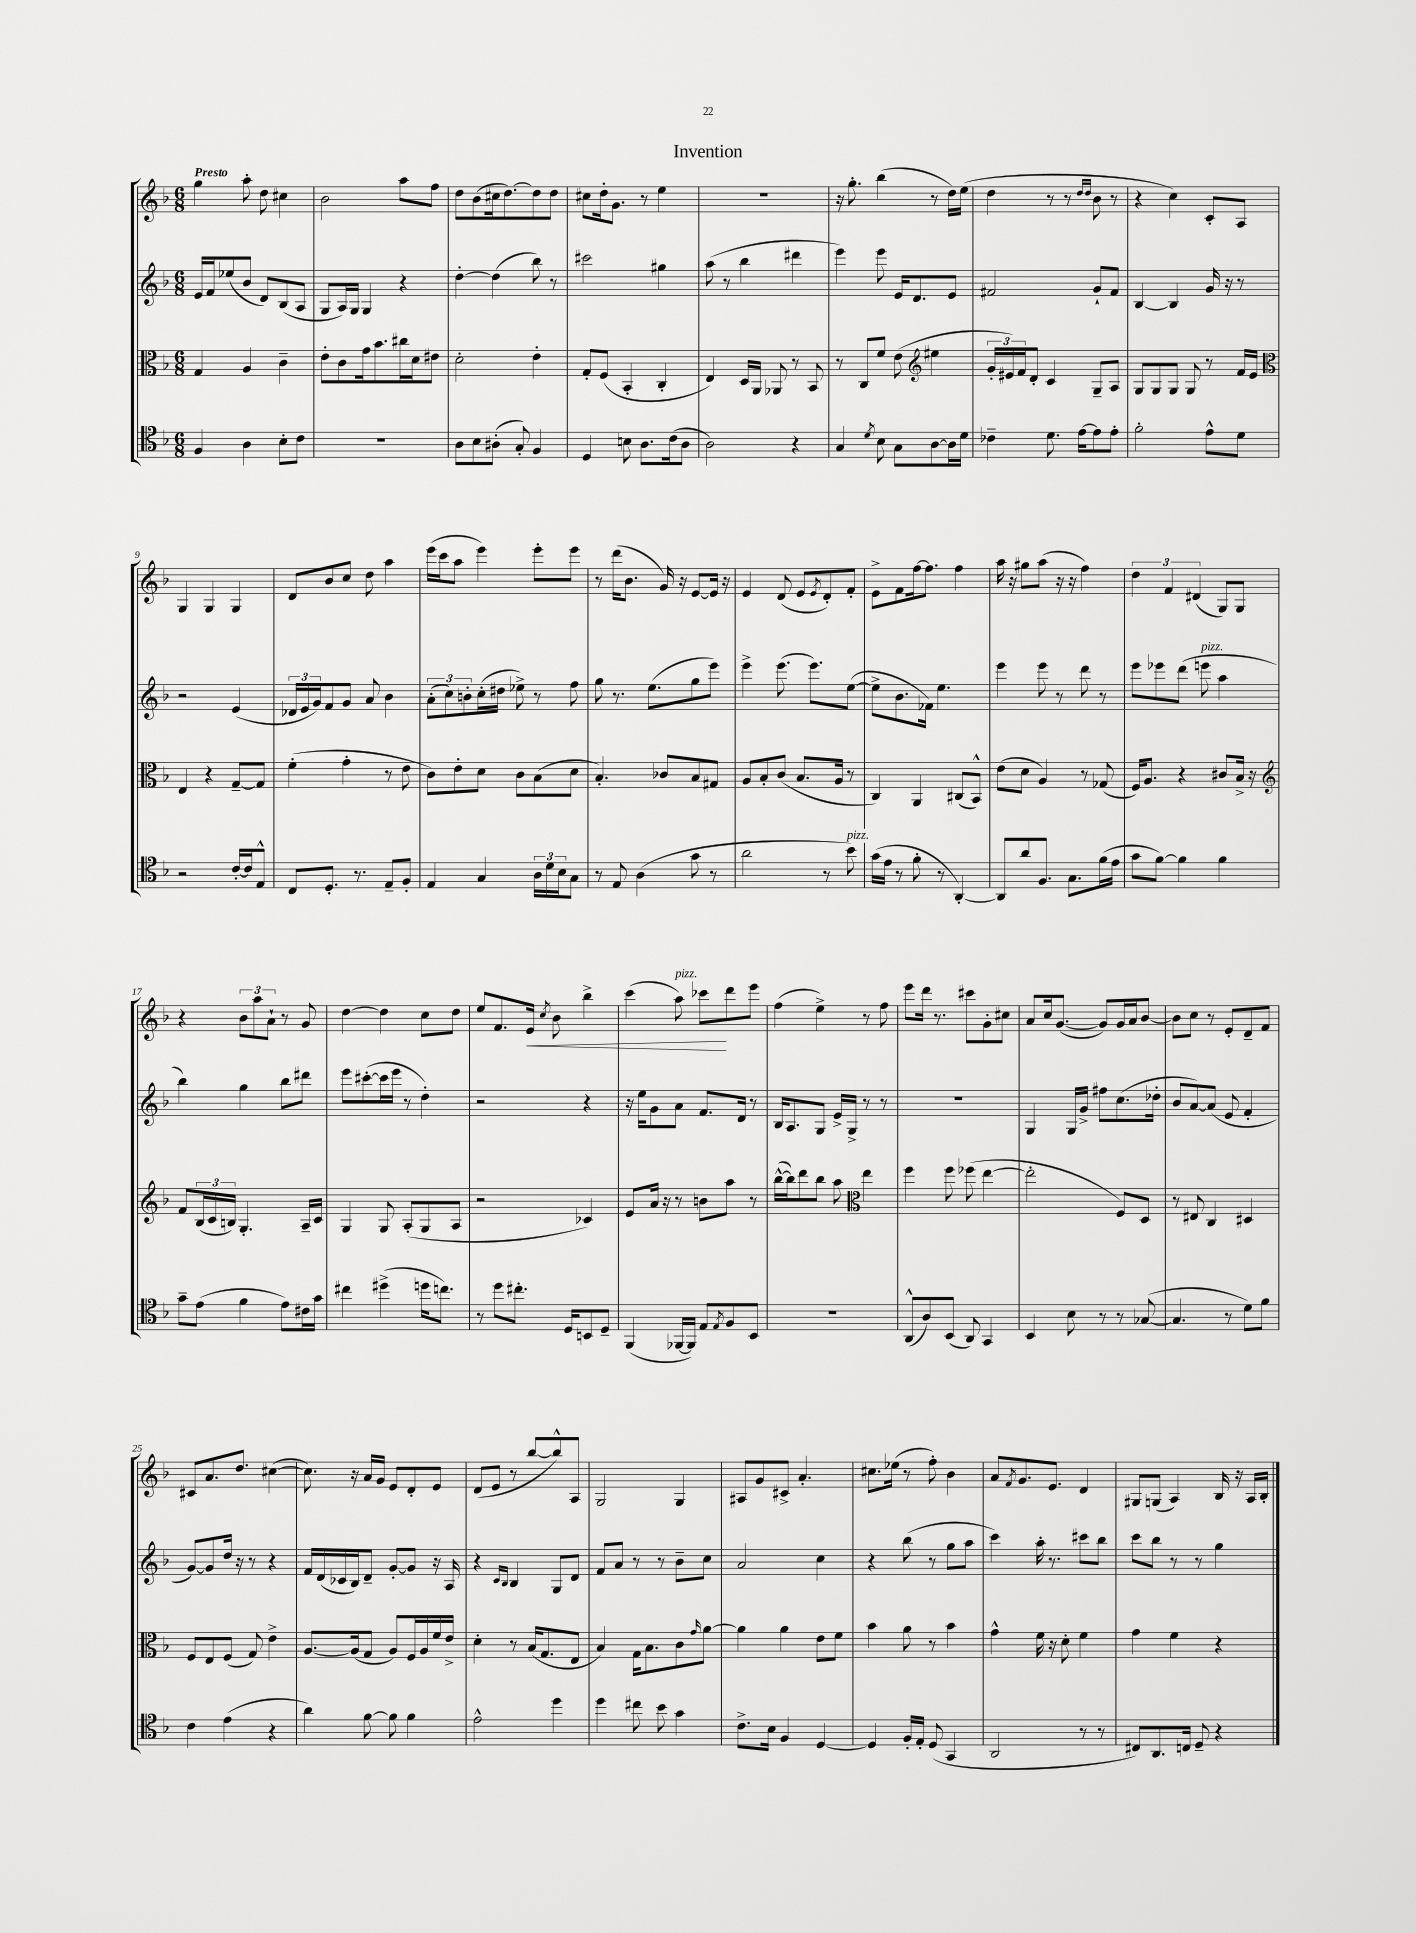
\header { title = "Invention" }
<<
\new StaffGroup <<
\new Staff = "s0" {
    \clef treble \key f \major \numericTimeSignature \time 6/8 \tempo "Presto"
    g''4 a''8-. d''8 cis''4 |
    bes'2 a''8 f''8 |
    d''8 bes'8( cis''16 d''8.~) d''8 d''8 |
    cis''8 d''16-. g'8. r8 e''4 |
    R2. |
    r16 g''8.-. bes''4( r8 d''16) e''16( |
    d''4 r8 r8 \grace { d''16 d''16 } bes'8 r8 |
    r4 c''4) c'8-. a8 |
    g4 g4 g4 |
    d'8 bes'8 c''8 d''8 a''4 |
    e'''16( c'''16 a''8 e'''4) e'''8-. e'''8 |
    r8 d'''16( bes'8. g'16) r16 e'8~ e'16 r16 |
    e'4 d'8( e'8 \acciaccatura { e'8 } d'8-.) f'8-. |
    e'8-> f'8 f''16~ f''8. f''4 |
    a''16 r16 gis''8 a''8( r16 r16 f''4) |
    \tuplet 3/2 { d''4 f'4 dis'4( } g8) g8 |
    r4 \tuplet 3/2 { bes'8 a''8 a'8-! } r8 g'8 |
    d''4~ d''4 c''8 d''8 |
    e''8 f'8. e'16\< \acciaccatura { c''8 } bes'8 bes''4-> |
    c'''4( a''8^\markup { \italic "pizz." }) ces'''8\! d'''8 e'''8 |
    f''4( e''4->) r8 f''8 |
    e'''8 d'''16 r8. cis'''8 g'8-. cis''8 |
    a'8 c''16 g'8.~( g'8) g'16 a'16 bes'8~ |
    bes'8 c''8 r8 e'8-. d'8-- f'8 |
    cis'8 a'8. d''8. cis''4~( |
    cis''8.) r16 a'16 g'16 e'8 d'8-. e'8 |
    d'8( e'8 r8 bes''8~ bes''8-^) a8 |
    g2 g4 |
    ais8 g'8 cis'8-> a'4.-. |
    cis''8. ees''16( r8 f''8-.) bes'4 |
    a'8 \acciaccatura { f'8 } g'8. e'8. d'4 |
    gis8 g8( a4) bes16 r16 a16 bes16-. \bar "|." |
}
\new Staff = "s1" {
    \clef treble \key f \major \numericTimeSignature \time 6/8
    e'16 f'16 ees''8( bes'8 d'8) bes8( a8 |
    g8 a16) g16 g4 r4 |
    d''4~-. d''4( bes''8) r8 |
    cis'''2 gis''4 |
    a''8( r8 bes''4 dis'''4 |
    e'''4) e'''8 e'16 d'8. e'8 |
    fis'2 g'8-! fis'8 |
    bes4~ bes4 g'16 r16 r8 |
    r2 e'4( |
    \tuplet 3/2 { des'16 e'16 g'16) } f'8 g'8 a'8 bes'4 |
    \tuplet 3/2 { a'8-.( c''8) b'8-. } c''16-.( dis''16 ees''8->) r8 f''8 |
    g''8 r8. e''8.( g''8 e'''8) |
    e'''4-> e'''8.( e'''8.) e''8~( |
    e''8-> bes'8. fes'16) e''4. |
    e'''4 e'''8 r8 d'''8 r8 |
    e'''8 ees'''8 d'''8( e'''8^\markup { \italic "pizz." } a''4 |
    bes''4) g''4 bes''8 dis'''8 |
    e'''8 cis'''8~-.( cis'''16 e'''16 r8 d''4-.) |
    r2 r4 |
    r16 e''16 g'8 a'8 f'8. d'16 r8 |
    bes16 a8. g8 e'16-> g16-> r8 r8 |
    R2. |
    g4 g16 g'16-> fis''8 c''8.( des''16-. |
    bes'8 a'8~) a'8( e'8 f'4-. |
    g'8~) g'8 d''16 r16 r8 r4 |
    f'16 d'16( ces'16 bes16) d'8-- g'8~-. g'8 r16 a16 |
    r4 \grace { c'16 bes16 } bes4 g8 d'8 |
    f'8 a'8 r8 r8 bes'8-- c''8 |
    a'2 c''4 |
    r4 bes''8( r8 g''8 a''8 |
    c'''4) a''16-. r8. cis'''8 bes''8 |
    c'''8 bes''8 r8 r8 g''4 \bar "|." |
}
\new Staff = "s2" {
    \clef alto \key f \major \numericTimeSignature \time 6/8
    g4 a4 c'4-- |
    e'8-. c'8 g'16 bes'8. cis''16 d'16 eis'8 |
    d'2-. e'4-. |
    g8-. f8( bes,4-. c4-. |
    e4) d16 a,16 aes,8 r8 bes,8 |
    r8 c8 f'8 e'8( \clef treble eis''4 |
    \tuplet 3/2 { g'16-. eis'16) f'16 } d'8-. c'4 g8-- a8 |
    g8 g8 g8 g8 r8 f'16 e'16 |
    \clef alto e4 r4 g8~-- g8 |
    f'4-.( g'4-. r8 e'8 |
    c'8) e'8-. d'8 c'8 bes8( d'8 |
    bes4.-.) ces'8 bes8 gis8 |
    a8 bes8-. c'8( bes8. a16 r8 |
    c4) a,4 cis8( bes,8-^) |
    e'8( d'8 a4) r8 ges8( |
    f16) a8. r4 cis'8 bes16-> r16 |
    \clef treble f'8 \tuplet 3/2 { bes16( c'16 b16) } g4.-. a16-- c'16 |
    g4 g8 a8-.( g8 a8 |
    r2 ces'4) |
    e'8 a'16 r16 r8 b'8 a''8 r8 |
    bes''16~-^( bes''16) d'''8 bes''8 a''8 \clef alto e''4 |
    f''4 f''8 fes''8( e''4~ |
    e''2-. f8) d8 |
    r8 eis8 c4 dis4 |
    f8 e8 f8( g8) e'4-> |
    a8.~ a16( g8 a8) f16 a16 f'16 e'16-> |
    d'4-. r8 bes16( g8. e8 |
    bes4) g16 bes8. c'8 \grace { g'16 } a'8~ |
    a'4 a'4 e'8 f'8 |
    bes'4 a'8 r8 bes'4 |
    g'4-^ f'16 r16 d'8-. f'4 |
    g'4 f'4 r4 \bar "|." |
}
\new Staff = "s3" {
    \clef tenor \key f \major \numericTimeSignature \time 6/8
    f4 a4 bes8-. c'8 |
    R2. |
    a8 bes8 ais8-.( g8-.) f4 |
    d4 b8 a8. c'16( a8 |
    a2) r4 |
    g4 \acciaccatura { d'8 } bes8 g8 a8~ a16 d'16 |
    ces'4-- d'8. e'16~ e'8 e'8-. |
    f'2-. e'8-^ d'8 |
    r2 c'16~-. c'16 e8-^ |
    c8 d8.-. r8. e8-- f8-. |
    e4 g4 \tuplet 3/2 { a16 d'16 bes16 } g8 |
    r8 e8 a4( g'8 r8 |
    a'2 r8 bes'8^\markup { \italic "pizz." }) |
    g'16( e'16 r8 f'8-. r8 a,4~-.) |
    a,8 a'8 f8. g8. f'16( e'16 |
    g'8 f'8~) f'4 f'4 |
    g'8-- e'8( f'4 e'8) cis'16 g'16 |
    cis''4 dis''4->( d''16 c''8.) |
    r8 d''8 cis''8.-. d16 b,8 d8-- |
    f,4( fes,16~ fes,16) e8 \acciaccatura { e8 } f8 bes,8 |
    r2. |
    a,8-^( a8) bes,8( a,8) g,4 |
    bes,4 bes8 r8 r8 ges8~( |
    ges4. r8 d'8) f'8 |
    c'4 e'4( r4 |
    a'4) f'8~ f'8 f'4 |
    e'2-^ d''4 |
    d''4 cis''8 bes'8 g'4 |
    c'8.-> bes16 f4 d4~ |
    d4 f16-. e16-. d8( g,4 |
    a,2 r8 r8 |
    cis8) a,8. c16 d8-- r4 \bar "|." |
}
>>
>>
